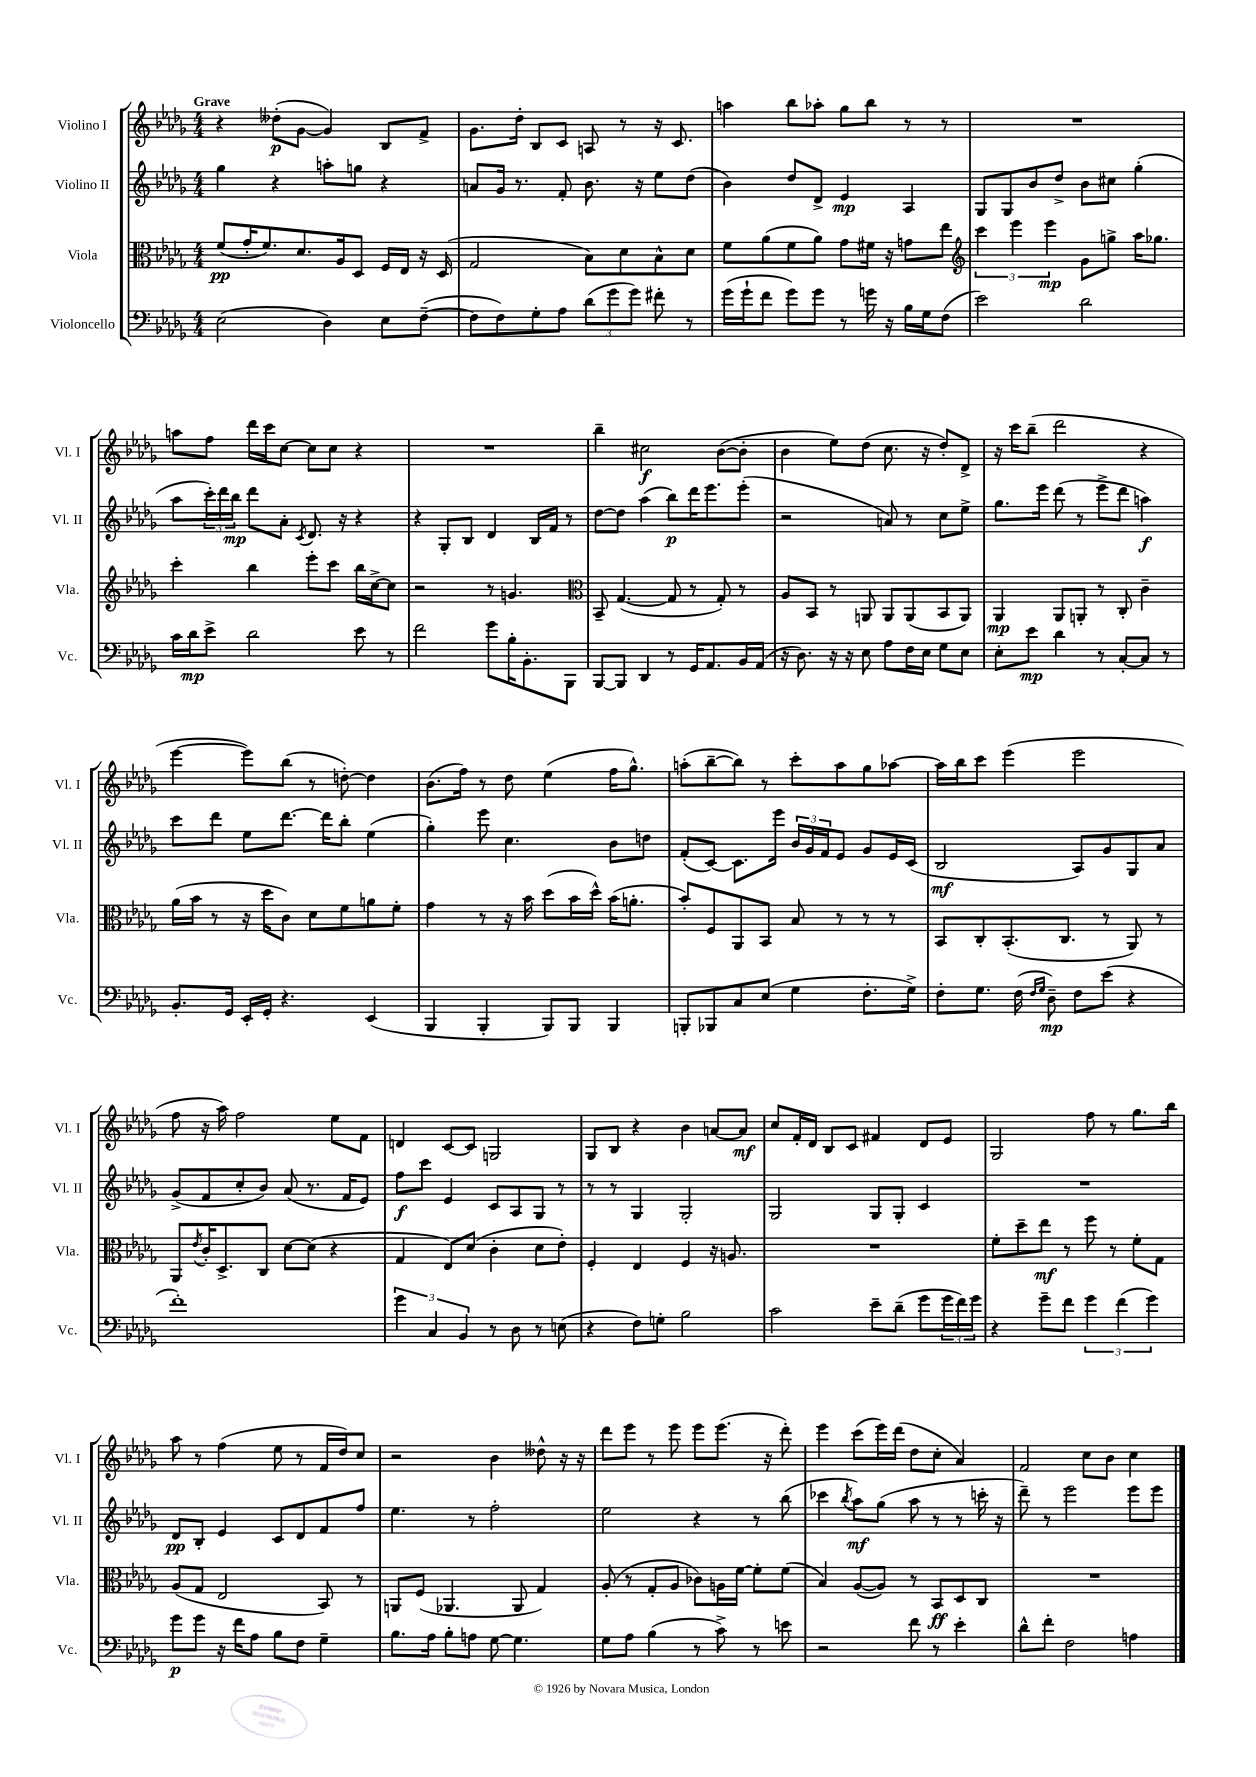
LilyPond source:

<<
\new StaffGroup <<
\new Staff = "s0" \with { instrumentName = "Violino I" shortInstrumentName = "Vl. I" } {
    \clef treble \key des \major \numericTimeSignature \time 4/4 \tempo "Grave"
    r4 deses''8-.\p( ges'8~ ges'4) bes8 f'8-> |
    ges'8. des''16-. bes8 c'8 a8 r8 r16 c'8. |
    a''4 bes''8 aes''8-. ges''8 bes''8 r8 r8 |
    R1 |
    a''8 f''8 des'''16 c'''16 c''8~ c''8 c''8 r4 |
    R1 |
    bes''4-- cis''2\f bes'8~( bes'8-. |
    bes'4 ees''8) des''8( c''8. r16 des''8-.) des'8-> |
    r16 c'''16 bes''8--( des'''2 r4 |
    ees'''4~ ees'''8) bes''8( r8 d''8~-.) d''4 |
    bes'8.( f''16) r8 des''8 ees''4( f''16 ges''8.-^) |
    a''8-.( bes''8~-- bes''8) r8 c'''8-. a''8 ges''8 aes''8~ |
    aes''16 bes''16 c'''8 ees'''4( ees'''2 |
    f''8 r16 aes''16) f''2 ees''8 f'8 |
    d'4 c'8~ c'8 g2 |
    ges8 bes8 r4 bes'4 a'8~ a'8\mf |
    c''8 f'16-. des'16 bes8 c'8 fis'4 des'8 ees'8 |
    ges2 f''8 r8 ges''8. bes''16 |
    aes''8 r8 f''4( ees''8 r8 f'16 des''16) c''8 |
    r2 bes'4 deses''8-^ r16 r16 |
    des'''8 ees'''8 r8 ees'''8 ees'''8 ees'''8.( r16 des'''8-.) |
    ees'''4 c'''8( ees'''16) des'''16( des''8 c''8-. aes'4) |
    f'2 c''8 bes'8 c''4 \bar "|." |
}
\new Staff = "s1" \with { instrumentName = "Violino II" shortInstrumentName = "Vl. II" } {
    \clef treble \key des \major \numericTimeSignature \time 4/4
    ges''4 r4 a''8-. g''8 r4 |
    a'8 ges'16 r8. f'8-. bes'8. r16 ees''8 des''8( |
    bes'4) des''8 des'8-> ees'4\mp aes4 |
    ges8 ges8 bes'8 des''8-> bes'8 cis''8 ges''4-.( |
    aes''8 \tuplet 3/2 { c'''16-.) des'''16 bes''16\mp } des'''8 aes'8-. \acciaccatura { c'8 } des'8. r16 r4 |
    r4 ges8-. bes8 des'4 bes16 f'16 r8 |
    des''8~ des''8 aes''4( bes''8\p) des'''16 ees'''8. ees'''8-.( |
    r2 a'8) r8 c''8 ees''8-> |
    ges''8. ees'''16 des'''8( r8 ees'''8-> des'''8 a''4\f) |
    c'''8 des'''8 ees''8 des'''8.~ des'''16 bes''8-. ees''4( |
    ges''4-.) ees'''8 c''4. bes'8 d''8 |
    f'8-.( c'8~) c'8. ees'''16 \tuplet 3/2 { bes'16 ges'16 f'16 } ees'8 ges'8 ees'16 c'16( |
    bes2\mf aes8) ges'8 ges8 aes'8 |
    ges'8->( f'8 c''8-. bes'8) aes'8( r8. f'16 ees'8) |
    f''8\f c'''8 ees'4 c'8 aes8 ges8 r8 |
    r8 r8 ges4 ges2-. |
    ges2 ges8 ges8-. c'4 |
    R1 |
    des'8\pp bes8-. ees'4 c'8 des'8 f'8 f''8 |
    ees''4. r8 f''2-. |
    ees''2 r4 r8 bes''8( |
    ces'''4 \acciaccatura { bes''8 } aes''8\mf) ges''8( aes''8 r8 r8 c'''16-. r16 |
    des'''8--) r8 ees'''2 ees'''8 ees'''8 \bar "|." |
}
\new Staff = "s2" \with { instrumentName = "Viola" shortInstrumentName = "Vla." } {
    \clef alto \key des \major \numericTimeSignature \time 4/4
    f'8\pp( ges'16-. f'8.) des'8. aes16 des8 f16 ees16 r16 des16( |
    ges2 bes8) des'8 bes8-^ des'8 |
    f'8 aes'8( f'8 aes'8) ges'8 fis'16 r16 g'8 ees''8 |
    \clef treble \tuplet 3/2 { c'''4 ees'''4 ees'''4\mp } ges'8 g''8-> aes''16 ges''8. |
    c'''4-. bes''4 ees'''8-. c'''8 bes''16 c''16~-> c''8 |
    r2 r8 g'4. |
    \clef alto bes,8-- ges4.~( ges8 r8 ges8-.) r8 |
    aes8 bes,8 r8 a,8 a,8 a,8( bes,8 a,8) |
    aes,4\mp aes,8 a,8-. r8 c8-. c'4-- |
    aes'16( bes'16 r8 r16 des''16 c'8) des'8 f'8 a'8 f'8-. |
    ges'4 r8 r16 bes'16 des''8( bes'16 des''16-^) bes'16( a'8.-. |
    bes'8-.) f8 aes,8 bes,8 bes8 r8 r8 r8 |
    bes,8 c8-. bes,8.-.( c8. r8 aes,8) r8 |
    aes,8 \acciaccatura { ees'8 } c'16-. des8.-> c8 des'8~ des'8( r4 |
    ges4 ees8) des'8( c'4-. des'8 ees'8-.) |
    f4-. ees4 f4 r16 a8. |
    R1 |
    f'8-. des''8-- ees''8\mf r8 f''8 r8 f'8-. ges8 |
    aes8( ges8 ees2 bes,8) r8 |
    a,8 f8( aes,4. aes,8 ges4) |
    aes8-.( r8 ges8-. aes8 ces'8) a16 f'16~ f'8-. f'8( |
    bes4) aes8~( aes8) r8 bes,8\ff des8 c8 |
    R1 \bar "|." |
}
\new Staff = "s3" \with { instrumentName = "Violoncello" shortInstrumentName = "Vc." } {
    \clef bass \key des \major \numericTimeSignature \time 4/4
    ees2( des4) ees8 f8~--( |
    f8 f8) ges8-. aes8 \tuplet 3/2 { des'8( ges'8 ges'8) } fis'8-. r8 |
    ges'16( ges'16-! f'8 ges'8) ges'8 r8 g'16 r16 bes16 ges16 f8( |
    ees'2) des'2 |
    c'16 des'16\mp ees'8-> des'2 ees'8 r8 |
    f'2 ges'8 bes16-. bes,8.-. bes,,8 |
    bes,,8~ bes,,8 des,4 r8 ges,16 aes,8. bes,16 aes,16( |
    r16 des8.) r16 r16 ees8 aes8 f16 ees16 ges8 ees8 |
    ees8-. ees'8\mp des'4 r8 c8~-. c8 r8 |
    bes,8.-. ges,16 ees,16-. ges,16-. r4. ees,4( |
    bes,,4 bes,,4-. bes,,8) bes,,8 bes,,4 |
    b,,8-. bes,,8 c8 ees8( ges4 f8.-. ges16->) |
    f8-. ges8. f16( \grace { f16 ges16 } des8--\mp) f8 ees'8( r4 |
    f'1-.) |
    \tuplet 3/2 { ges'4 c4 bes,4 } r8 des8 r8 e8( |
    r4 f8) g8-. bes2 |
    c'2 ees'8-- des'8--( ges'8 \tuplet 3/2 { ges'16 f'16) ges'16 } |
    r4 ges'8-- f'8 \tuplet 3/2 { ges'4 f'4( ges'4) } |
    ges'8\p ges'8 r16 f'16 aes8 bes8 f8 ges4-- |
    bes8. aes16 bes8-. a8 ges8~ ges4. |
    ges8 aes8 bes4( r8 c'8->) r8 e'8 |
    r2 f'8 r8 ees'4-. |
    des'8-^ f'8-. f2 a4 \bar "|." |
}
>>
>>
\layout { \context { \Score \remove "Bar_number_engraver" } }
